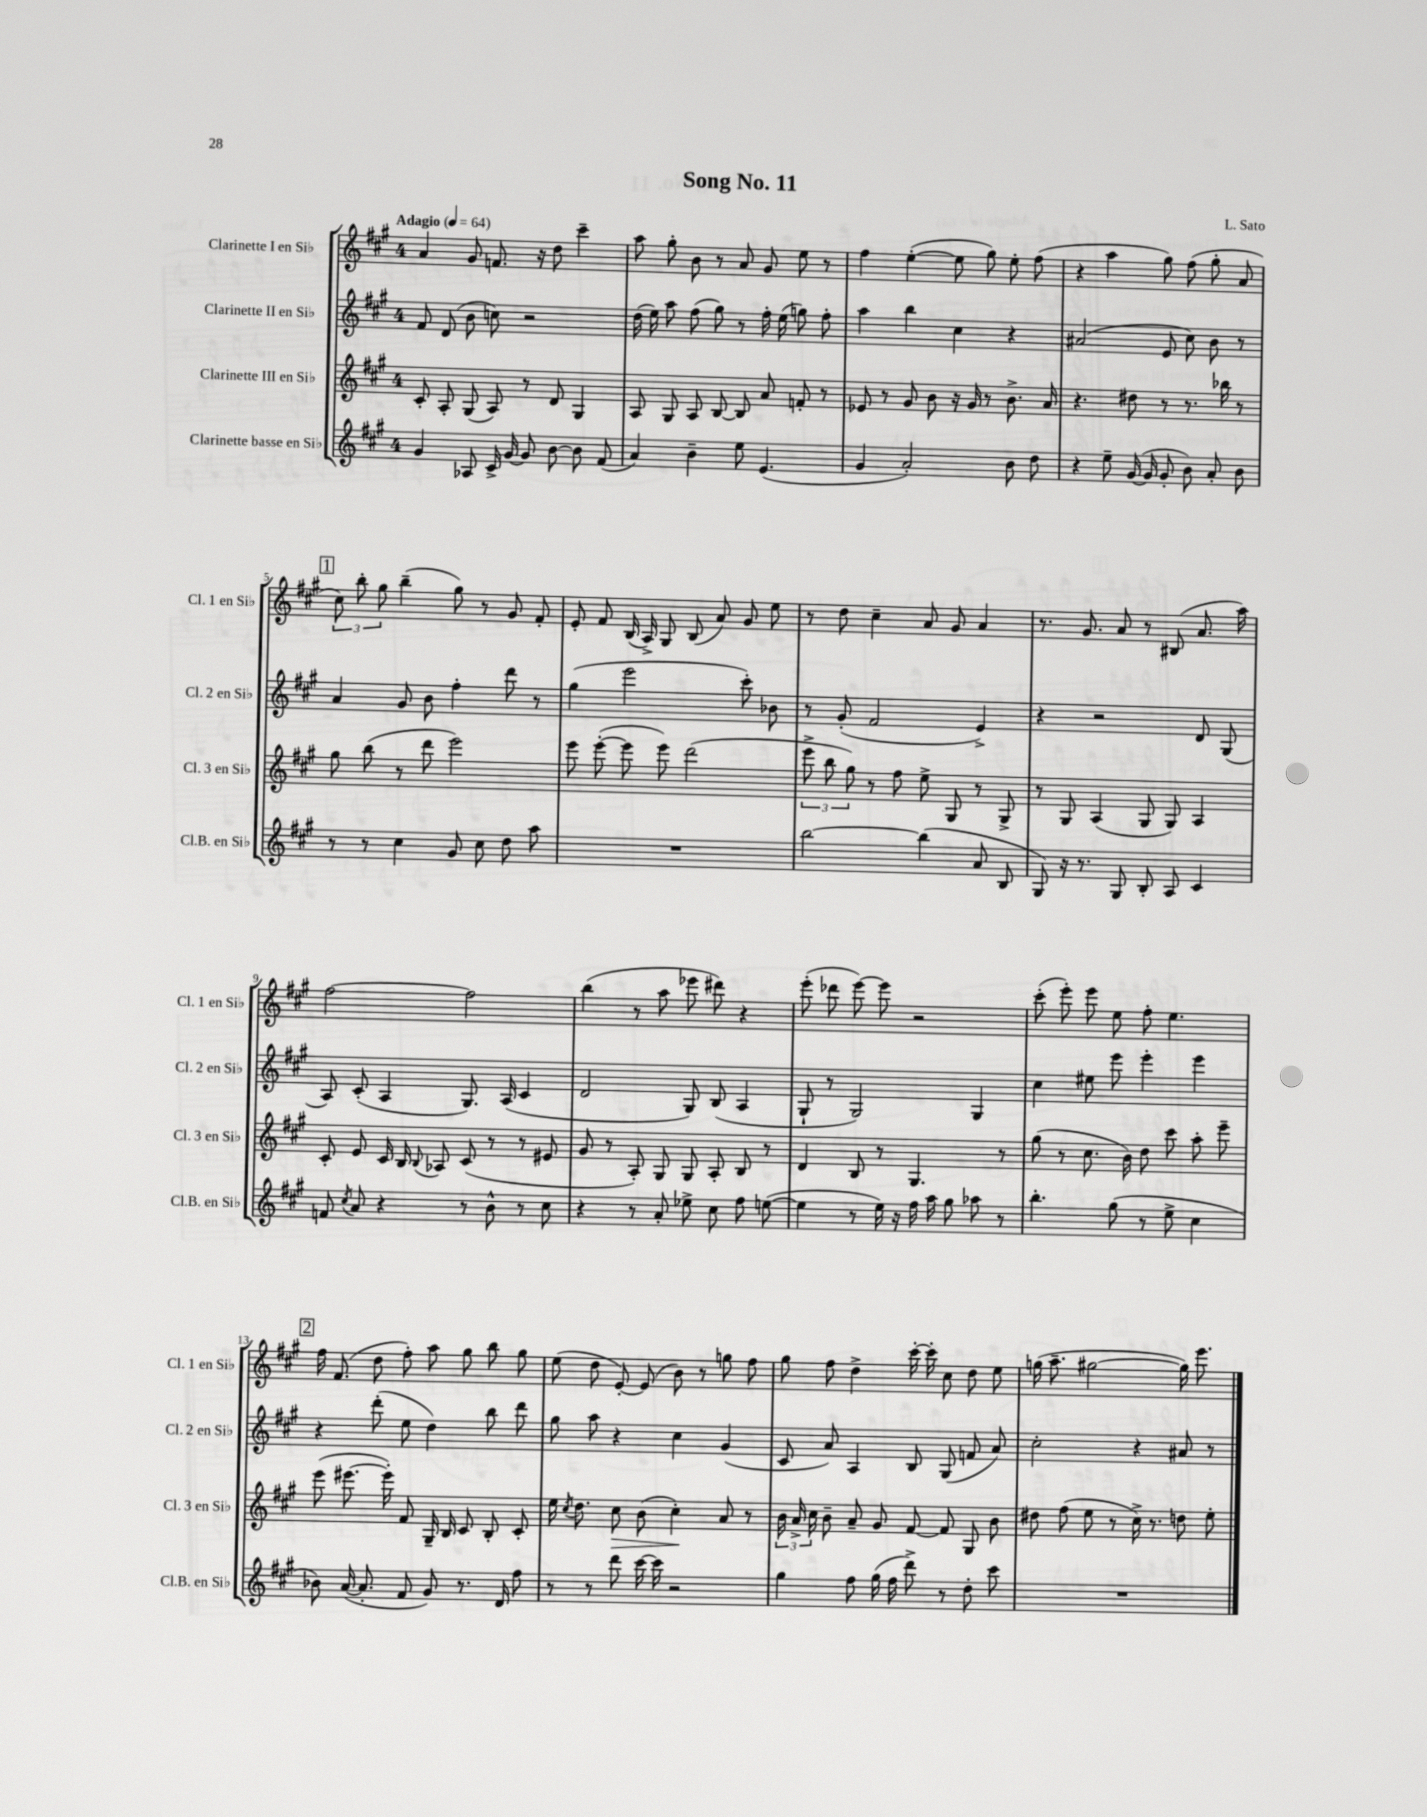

**kern	**kern	**kern	**kern
*staff4	*staff3	*staff2	*staff1
*clefG2	*clefG2	*clefG2	*clefG2
*k[f#c#g#]	*k[f#c#g#]	*k[f#c#g#]	*k[f#c#g#]
*M4/4	*M4/4	*M4/4	*M4/4
*MM64	*MM64	*MM64	*MM64
4g#	8c#'	8f#	4a
.	8A'	(8d	.
8A-	(8G#	8b	8g#
16c#^	8A)	8cc)	8.f
[16g#	.	.	.
8g#]	8r	2r	.
.	.	.	16r
[8b	8d	.	8dd
8b]	4G#	.	4ccc#~
(8f#	.	.	.
=	=	=	=
4a)	8A	(16dd	8aa
.	.	16ee)	.
.	8G#	8aa	8gg#'
4b~	8A	(8ff#	8b
.	[8B	8gg#)	8r
8ee	8B]	8r	8a
(4.e	8a	16ff#'	8g#
.	.	(16ee	.
.	8f'	8gg)	8ee
.	8r	8ff#'	8r
=	=	=	=
4g#	8e-	4aa	4ff#
.	8r	.	.
2a')	8g#	4bb	([4ee'
.	8b	.	.
.	16r	4cc#	8ee]
.	16g#	.	.
.	8r	.	8gg#)
8b	8.b^	4r	8ee'
8dd	.	.	(8ff#
.	16a	.	.
=	=	=	=
4r	4.r	(2a#	4r
8ee~	.	.	4aa
([16g#	8dd#	.	.
16g#]	.	.	.
8g#'	8r	8e	8gg#)
8b)	8.r	8cc#)	(8ff#
8a'	.	8b	8gg#'
.	16bb-	.	.
8b	8r	8r	8a
=	=	=	=
8r	8gg#	4a	12cc#)
.	.	.	12bb'
8r	(8bb	.	.
.	.	.	12gg#
4cc#	8r	8g#	(4bb~
.	8ddd	8b	.
8g#	2eee)	4ff#'	8gg#)
8cc#	.	.	8r
8dd	.	8ddd	8g#
8aa	.	8r	8f#'
=	=	=	=
1r	8eee	(4gg#	8e'
.	([8eee'	.	8f#
.	8eee]	2eee	(16B
.	.	.	16A^)
.	8eee)	.	8G#
.	(2ddd	.	(8B
.	.	.	8a)
.	.	8ccc#')	8g#
.	.	8b-	8ee
=	=	=	=
[2bb	12eee^	8r	8r
.	12bb	.	.
.	.	(8g#'	8dd
.	12gg#)	.	.
.	8r	2f#	4cc#~
.	8ff#	.	.
(4bb]	8ee^	.	8a
.	8G#	.	8g#
8a	8r	4e^)	4a
8B	8G#^	.	.
=	=	=	=
8G#)	8r	4r	8.r
16r	8G#	.	.
8.r	.	.	8.g#
.	(4A	2r	.
8G#	.	.	8a
8B'	8G#	.	8r
8A	8G#)	.	(8B#
4c#	4A	8d	8.a
.	.	(8G#	.
.	.	.	16aa)
=	=	=	=
8f	8c#'	8A)	[2ff#
8qcc#	.	.	.
8a	8e	(8c#'	.
4r	16c#	4A	.
.	16B	.	.
.	8qqB	.	.
.	8A-	.	.
8r	(8c#	8.G#)	2ff#]
8b^^	8r	.	.
.	.	(16A	.
8r	8r	4c#	.
8cc#	8e#	.	.
=	=	=	=
4r	8g#	2d	(4bb
.	8r	.	.
8r	8A')	.	8r
8a'	8G#	.	8aa
8ee-^	8G#	8G#)	8eee-
8cc#	8A'	(8B	8ddd#)
8ff#	8B	4A	4r
([8ee	8r	.	.
=	=	=	=
4ee]	4d	8G#`	(8eee'
.	.	8r	8ddd-
8r	8B	2G#)	[8eee)
16ee)	8r	.	8eee]
16r	.	.	.
16ff#	4.G#	.	2r
16aa	.	.	.
8gg#	.	.	.
8aa-	.	4G#	.
8r	8r	.	.
=	=	=	=
4.bb'	(8gg#	4cc#	(8ccc#'
.	8r	.	8eee')
.	8.cc#	8ee#	8eee
(8gg#	.	8eee	8ee
.	16b)	.	.
8r	8dd	4eee'	8ff#'
8ee^	8ccc#	.	4.ee
4cc#	8aa'	4eee	.
.	8eee~	.	.
=	=	=	=
8b-)	(8eee	4r	16ff#
.	.	.	(8.f#
([16a	[8.eee#	.	.
8.a']	.	.	.
.	.	(8ddd'	8dd
.	16eee#'])	.	.
8f#	8f#	8ee	8ff#')
8g#)	16G#~	4dd)	8aa
.	16B	.	.
8.r	8c#	.	8gg#
.	8B'	8bb	8bb
16d	.	.	.
8ff#	8c#'	8ddd	8gg#
=	=	=	=
8r	16ee	8gg#	(8ee
.	8qcc#	.	.
.	8.dd	.	.
8r	.	8aa	8dd
8ddd	8cc#	4r	[8e')
[16ccc#	(8b	.	(8e]
16ccc#]	.	.	.
2r	4cc#')	4cc#	8b)
.	.	.	8r
.	8a	(4g#	8gg
.	8r	.	8ff#
=	=	=	=
4gg#	24b	8c#	8gg#
.	24a^	.	.
.	24cc#	.	.
.	8b~	8a)	8ff#
8ff#	8a~	4A	4dd^
(16gg#	8g#	.	.
16ff#	.	.	.
8ddd^)	[8f#	8B	[16ccc#'
.	.	.	16ccc#']
8r	8f#]	(8G#	8cc#
8dd'	8G#	8f	8dd
8ccc#	8b	8a)	8ee
=	=	=	=
1r	8dd#	2cc#'	(16gg
.	.	.	8.aa~
.	(8ff#	.	.
.	8ee	.	[2gg#
.	8r	.	.
.	16cc#^)	4r	.
.	8.r	.	.
.	8dd	8a#	16gg#])
.	.	.	8.eee
.	8ee'	8r	.
==	==	==	==
*-	*-	*-	*-
